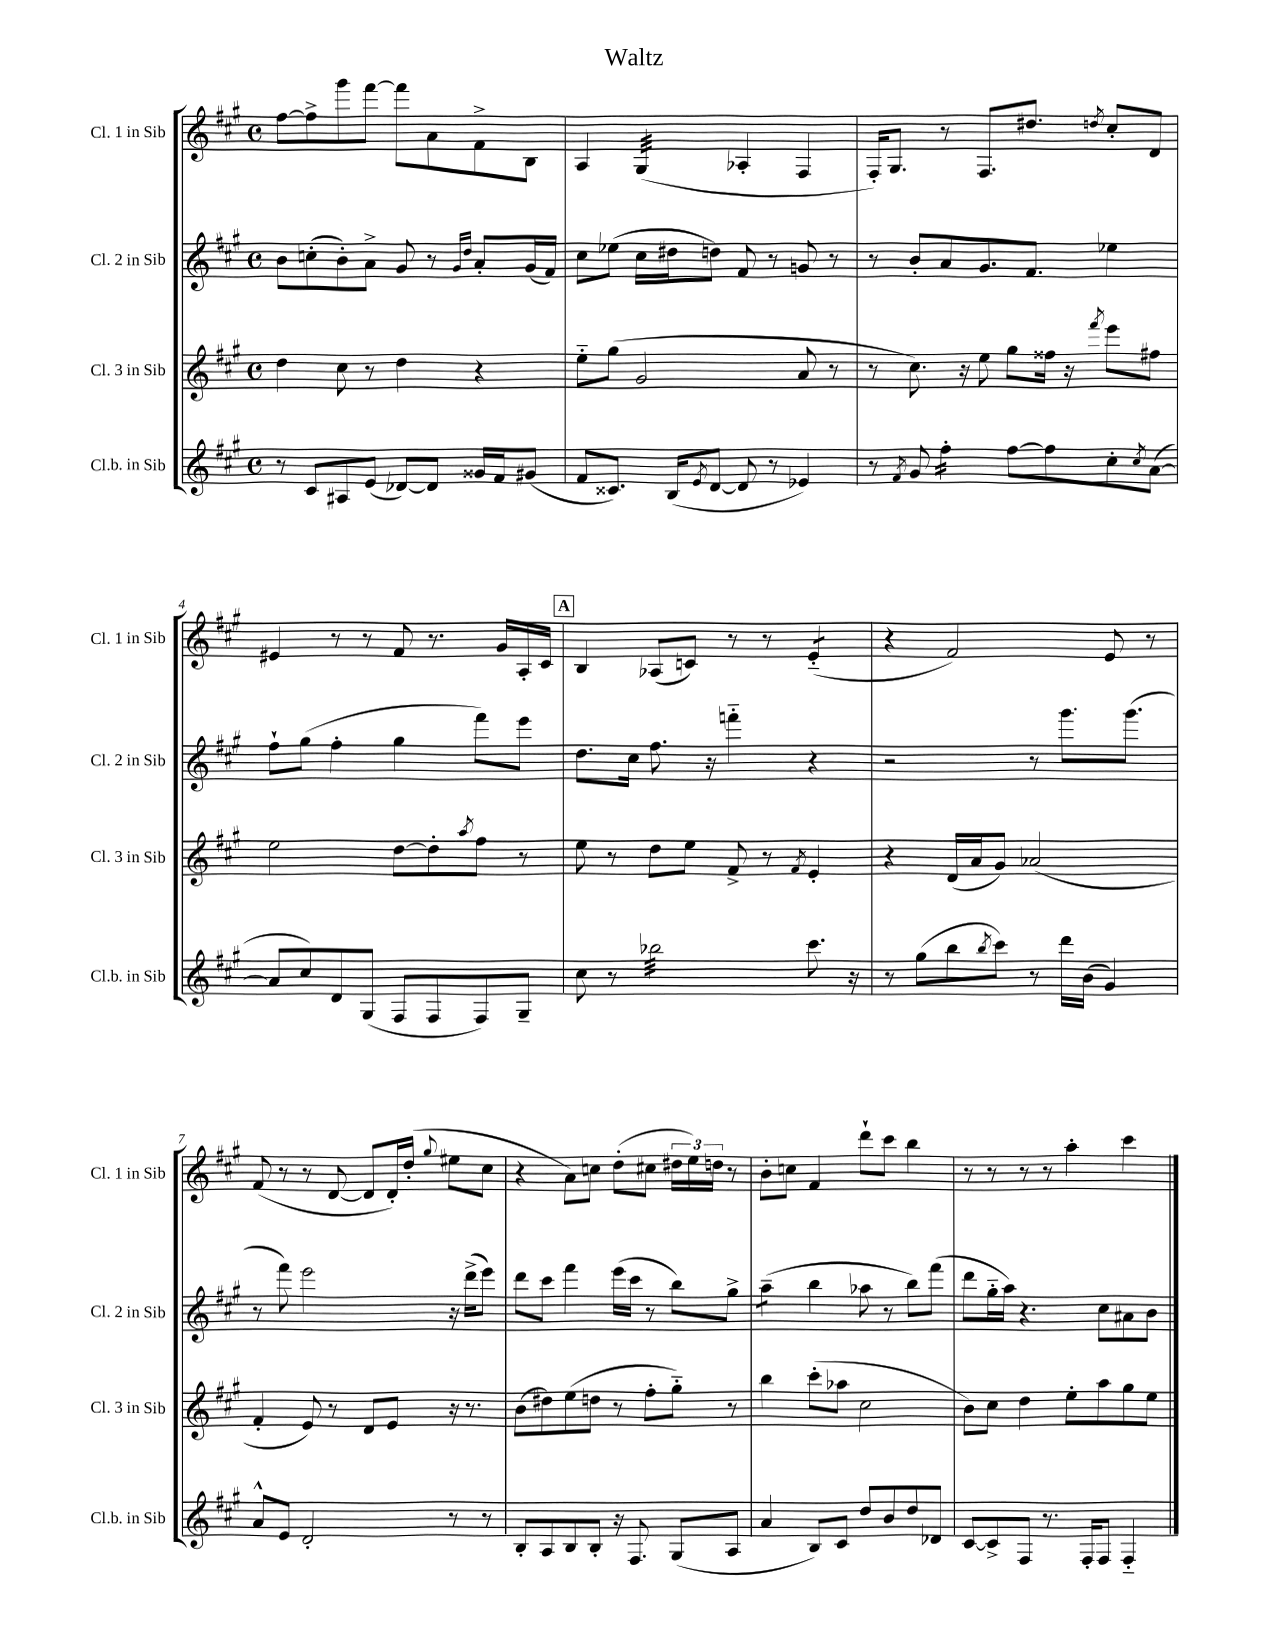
\header { title = "Waltz" }
<<
\new StaffGroup <<
\new Staff = "s0" \with { instrumentName = "Cl. 1 in Sib" shortInstrumentName = "Cl. 1 in Sib" } {
    \clef treble \key a \major \defaultTimeSignature \time 4/4
    fis''8~ fis''8-> gis'''8 fis'''8~ fis'''8 a'8 fis'8-> b8 |
    a4 gis4:32( aes4-. fis4 |
    fis16-.) gis8. r8 fis8. dis''8. \acciaccatura { d''8 } cis''8-. d'8 |
    eis'4 r8 r8 fis'8 r8. gis'16 a16-. cis'16 |
    \mark \markup { \box "A" } b4 aes8( c'8) r8 r8 e'4:8-_( |
    r4 fis'2) e'8 r8 |
    fis'8( r8 r8 d'8~ d'8 d'16-.) d''16-.( \appoggiatura { gis''8 } eis''8 cis''8 |
    r4 a'8) c''8 d''8-.( cis''8 \tuplet 3/2 { dis''16 e''16) d''16 } r8 |
    b'8-. c''8 fis'4 d'''8-! cis'''8 b''4 |
    r8 r8 r8 r8 a''4-. cis'''4 \bar "|." |
}
\new Staff = "s1" \with { instrumentName = "Cl. 2 in Sib" shortInstrumentName = "Cl. 2 in Sib" } {
    \clef treble \key a \major \defaultTimeSignature \time 4/4
    b'8 c''8-.( b'8-.) a'8-> gis'8 r8 \grace { gis'16 d''16 } a'8-. gis'16( fis'16) |
    cis''8 ees''8( cis''16 dis''16 d''8) fis'8 r8 g'8 r8 |
    r8 b'8-. a'8 gis'8. fis'8. ees''4 |
    fis''8-! gis''8( fis''4-. gis''4 fis'''8) e'''8 |
    \mark \markup { \box "A" } d''8. cis''16 fis''8. r16 f'''4-_ r4 |
    r2 r8 gis'''8. gis'''8.( |
    r8 fis'''8) e'''2 r16 d'''16->( e'''8) |
    d'''8 cis'''8 fis'''4 e'''16( cis'''16 r8 b''8) gis''8-> |
    a''4:8--( b''4 aes''8 r8 b''8) fis'''8( |
    d'''8 gis''16-_ a''16) r4. cis''8 ais'8 b'8 \bar "|." |
}
\new Staff = "s2" \with { instrumentName = "Cl. 3 in Sib" shortInstrumentName = "Cl. 3 in Sib" } {
    \clef treble \key a \major \defaultTimeSignature \time 4/4
    d''4 cis''8 r8 d''4 r4 |
    e''8-_ gis''8( gis'2 a'8 r8 |
    r8 cis''8.) r16 e''8 gis''8 fisis''16 r16 \acciaccatura { fis'''8 } e'''8 fis''8 |
    e''2 d''8~ d''8-. \acciaccatura { a''8 } fis''8 r8 |
    \mark \markup { \box "A" } e''8 r8 d''8 e''8 fis'8-> r8 \acciaccatura { fis'8 } e'4-. |
    r4 d'16( a'16 gis'8) aes'2( |
    fis'4-. e'8) r8 d'8 e'8 r16 r8. |
    b'8( dis''8) e''8( d''8 r8 fis''8-. gis''8-_) r8 |
    b''4 cis'''8-.( aes''8 cis''2 |
    b'8) cis''8 d''4 e''8-. a''8 gis''8 e''8 \bar "|." |
}
\new Staff = "s3" \with { instrumentName = "Cl.b. in Sib" shortInstrumentName = "Cl.b. in Sib" } {
    \clef treble \key a \major \defaultTimeSignature \time 4/4
    r8 cis'8 ais8 e'8( des'8~) des'8 gisis'16 fis'16 gis'8( |
    fis'8 cisis'8.) b16( \acciaccatura { e'8 } d'8~ d'8 r8 ees'4) |
    r8 \acciaccatura { fis'8 } gis'8 fis''4:16-. fis''8~ fis''8 cis''8-. \acciaccatura { cis''8 } a'8~( |
    a'8 cis''8) d'8 gis8( fis8 fis8 fis8) gis8-- |
    \mark \markup { \box "A" } cis''8 r8 bes''2:32 cis'''8. r16 |
    r8 gis''8( b''8 \acciaccatura { b''8 } cis'''8) r8 d'''16 b'16( gis'4) |
    a'8-^ e'8 d'2-. r8 r8 |
    b8-. a8 b8 b8-. r16 fis8. gis8( a8 |
    a'4 b8) cis'8 d''8 b'8 d''8 des'8 |
    cis'8~ cis'8-> fis8 r8. fis16-. fis8 fis4-_ \bar "|." |
}
>>
>>
